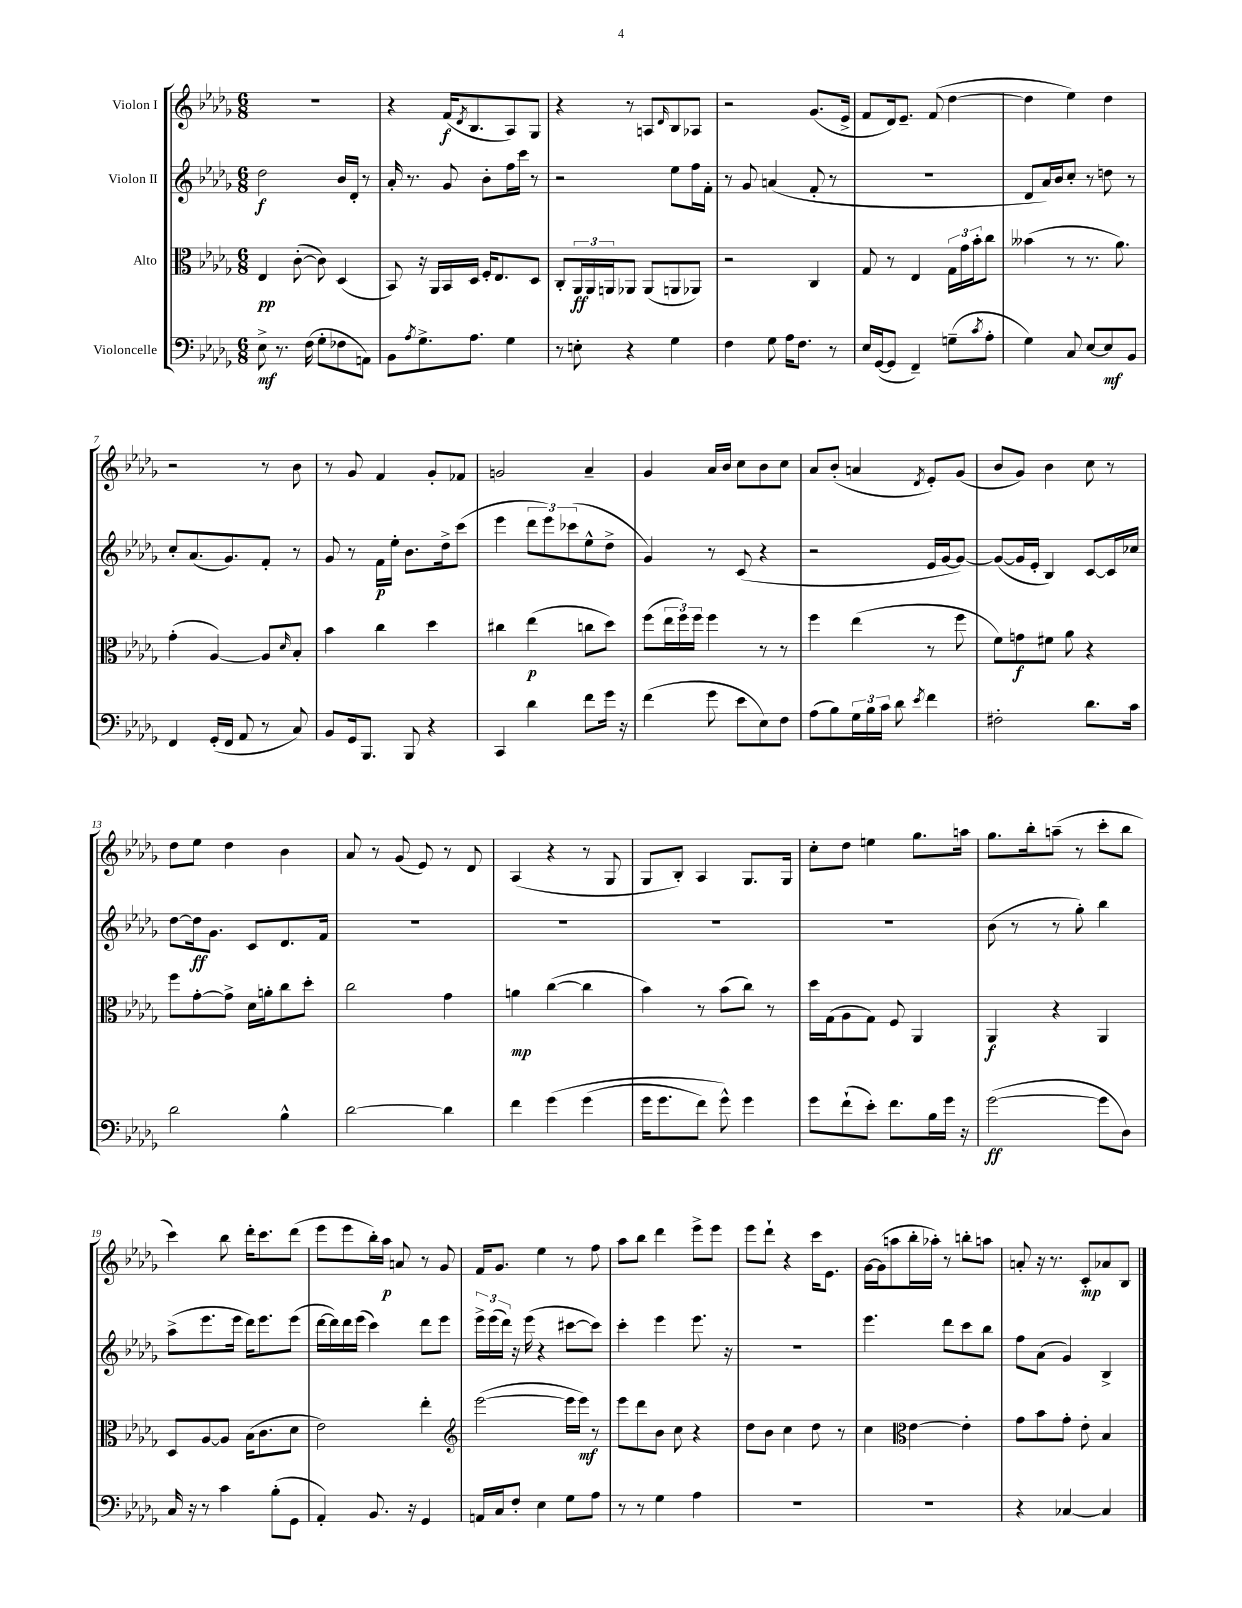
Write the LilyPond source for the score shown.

<<
\new StaffGroup <<
\new Staff = "s0" \with { instrumentName = "Violon I" } {
    \clef treble \key des \major \numericTimeSignature \time 6/8
    R2. |
    r4 f'16\f( \acciaccatura { des'8 } bes8. aes8) ges8 |
    r4 r8 a8 \grace { des'16 } bes8 aes8 |
    r2 ges'8.( ees'16-> |
    f'8 des'16) ees'8.-- f'8( des''4~ |
    des''4 ees''4) des''4 |
    r2 r8 bes'8 |
    r8 ges'8 f'4 ges'8-. fes'8 |
    g'2 aes'4-- |
    ges'4 aes'16 bes'16 c''8 bes'8 c''8 |
    aes'8 bes'8-.( a'4 \acciaccatura { des'8 } ees'8-.) ges'8( |
    bes'8 ges'8) bes'4 c''8 r8 |
    des''8 ees''8 des''4 bes'4 |
    aes'8 r8 ges'8( ees'8) r8 des'8 |
    aes4( r4 r8 ges8 |
    ges8 bes8-.) aes4 ges8. ges16 |
    c''8-. des''8 e''4 ges''8. a''16 |
    ges''8. bes''16-. a''8--( r8 c'''8-. bes''8 |
    c'''4) bes''8 des'''16-. c'''8. des'''8( |
    ees'''8 ees'''8 bes''16-.) aes''16\p a'8 r8 ges'8 |
    f'16 ges'8. ees''4 r8 f''8 |
    aes''8 bes''8 des'''4 ees'''8-> ees'''8 |
    ees'''8 des'''8-! r4 c'''16 ees'8. |
    ges'16~ ges'16( a''8 bes''16-. aes''16-.) r8 b''8-. a''8 |
    a'8-. r16 r8. c'8-.\mp aes'8 bes8 \bar "|." |
}
\new Staff = "s1" \with { instrumentName = "Violon II" } {
    \clef treble \key des \major \numericTimeSignature \time 6/8
    des''2\f bes'16 des'16-. r8 |
    aes'16-. r8. ges'8 bes'8-. f''16 c'''16 r8 |
    r2 ees''8 f''16 f'16-. |
    r8 ges'8 a'4( f'8-. r8 |
    R2. |
    des'8 aes'16) bes'16 c''8-. r8 d''8 r8 |
    c''8-. aes'8.( ges'8.) f'8-. r8 |
    ges'8 r8 f'16\p ees''16-. bes'8. des''16-> c'''8( |
    ees'''4 \tuplet 3/2 { des'''8 ees'''8) ces'''8( } ees''8-^ des''8-> |
    ges'4) r8 c'8( r4 |
    r2 ees'16 ges'16~ ges'8~) |
    ges'8~( ges'16 ees'16-. bes4) c'8~ c'16 ces''16 |
    des''8~ des''16\ff ges'8. c'8 des'8. f'16 |
    R2. |
    R2. |
    R2. |
    R2. |
    bes'8( r8 r8 ges''8-.) bes''4 |
    aes''8->( ees'''8. ees'''16 des'''16) ees'''8. ees'''8( |
    des'''16~ des'''16) des'''16 ees'''16( c'''4) des'''8 ees'''8 |
    \tuplet 3/2 { ees'''16-> ees'''16( des'''16) } r16 ees'''16( r4 cis'''8~ cis'''8) |
    c'''4-. ees'''4 ees'''8. r16 |
    R2. |
    ees'''4. des'''8 c'''8 bes''8 |
    f''8 aes'8( ges'4) bes4-> \bar "|." |
}
\new Staff = "s2" \with { instrumentName = "Alto" } {
    \clef alto \key des \major \numericTimeSignature \time 6/8
    ees4\pp c'8~-.( c'8) des4( |
    bes,8) r16 aes,16 bes,16 des16 f16-. ees8. des8 |
    c8-. \tuplet 3/2 { aes,16\ff aes,16 a,16 } aes,8 aes,8( a,8 aes,8) |
    r2 c4 |
    ges8 r8 ees4 \tuplet 3/2 { ges16 ges'16 bes'16-. } c''8 |
    beses'4( r8 r8. aes'8.) |
    ges'4-.( aes4~) aes8 \grace { des'16 } bes8-. |
    bes'4 c''4 des''4 |
    cis''4 ees''4\p( c''8 des''8) |
    f''8( \tuplet 3/2 { ees''16 f''16) f''16 } f''4 r8 r8 |
    f''4 ees''4( r8 f''8 |
    f'8) g'8\f fis'8 aes'8 r4 |
    f''8 ges'8~-. ges'8-> des'16 a'16-. c''8 des''8-. |
    c''2 ges'4 |
    a'4\mp c''4~( c''4 |
    bes'4) r8 bes'8( c''8) r8 |
    des''16 ges16( aes8 ges8) f8 aes,4 |
    aes,4\f r4 aes,4 |
    des8 aes8~ aes8 bes16( c'8. des'8 |
    ees'2) ees''4-. |
    \clef treble ees'''2~( ees'''16 ees'''16\mf) r8 |
    ees'''8 des'''8 bes'8 c''8 r4 |
    des''8 bes'8 c''4 des''8 r8 |
    c''4 \clef alto ees'4~ ees'4-. |
    ges'8 bes'8 ges'8-. ees'8-. bes4 \bar "|." |
}
\new Staff = "s3" \with { instrumentName = "Violoncelle" } {
    \clef bass \key des \major \numericTimeSignature \time 6/8
    ees8->\mf r8. f16( ges8-. fes8 a,8) |
    bes,8 \acciaccatura { aes8 } ges8.-> aes8. ges4 |
    r8 e8-. r4 ges4 |
    f4 ges8 aes16 f8. r8 |
    ees16 ges,16~( ges,8 f,4--) g8--( \acciaccatura { c'8 } aes8-. |
    ges4) c8 ees8~ ees8\mf bes,8 |
    f,4 ges,16-.( f,16 aes,8 r8 c8) |
    bes,8 ges,16 bes,,8. bes,,8 r4 |
    c,4 des'4 f'8 ges'16 r16 |
    f'4( ges'8 ees'8 ees8) f8 |
    aes8( bes8) \tuplet 3/2 { ges16 bes16 c'16 } des'8 \acciaccatura { ees'8 } f'4 |
    fis2-. des'8. c'16 |
    des'2 bes4-^ |
    des'2~ des'4 |
    f'4 ges'4\( ges'4( |
    ges'16 ges'8. f'8) ges'8-^\) ges'4 |
    ges'8 f'8-!( ees'8-.) f'8. bes16 ges'16 r16 |
    ges'2~\ff( ges'8 des8) |
    c16 r16 r8 c'4 bes8-.( ges,8 |
    aes,4-.) bes,8. r16 ges,4 |
    a,16 c16 f8-. ees4 ges8 aes8 |
    r8 r8 ges4 aes4 |
    R2. |
    R2. |
    r4 ces4~ ces4 \bar "|." |
}
>>
>>
